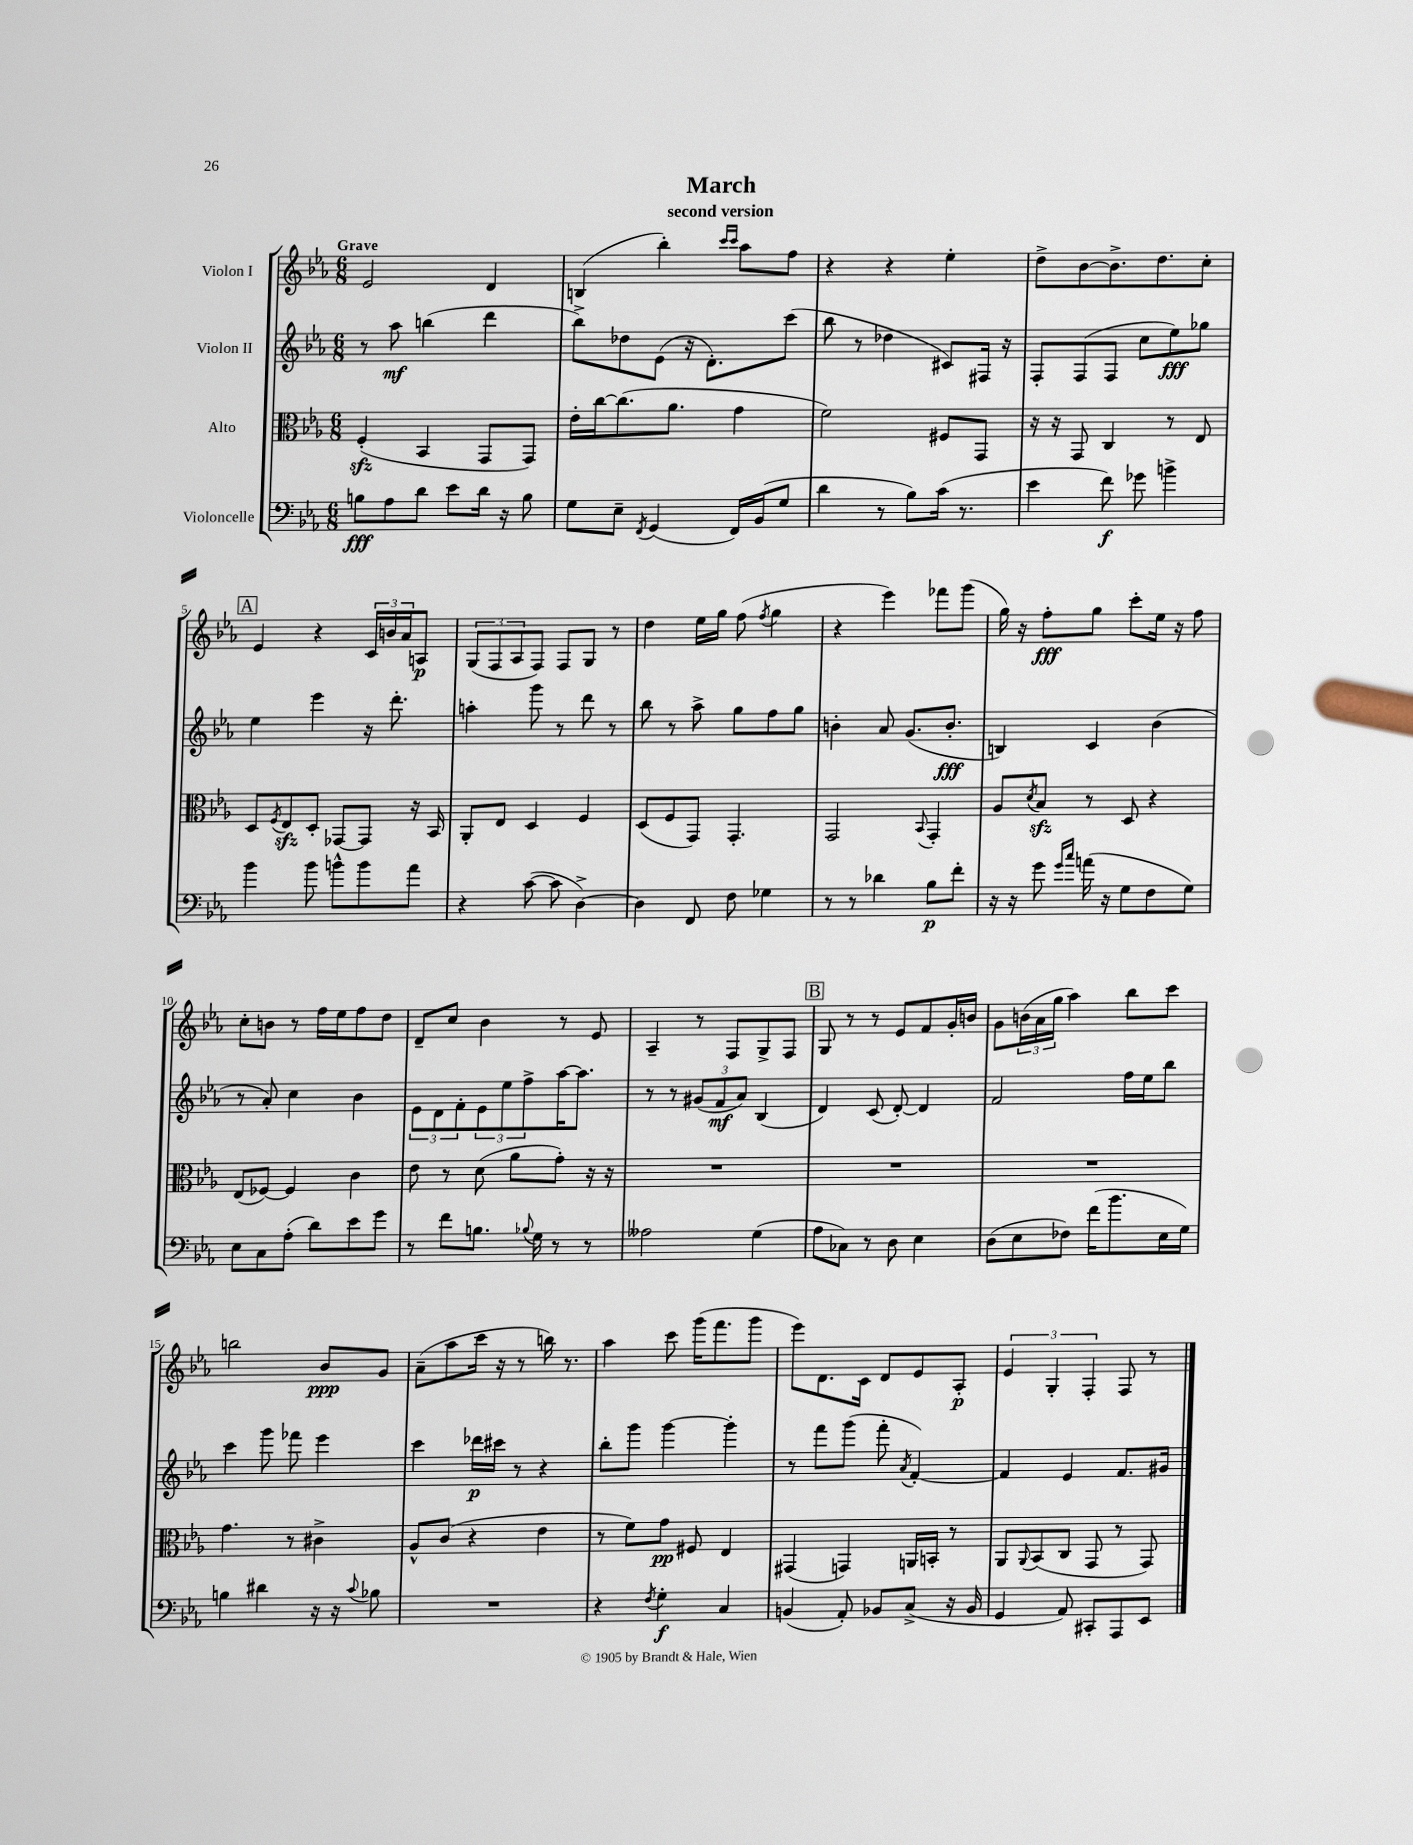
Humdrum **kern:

**kern	**dynam	**kern	**dynam	**kern	**dynam	**kern	**dynam
*part4	*part4	*part3	*part3	*part2	*part2	*part1	*part1
*staff4	*staff4	*staff3	*staff3	*staff2	*staff2	*staff1	*staff1
*I"Violoncelle	*	*I"Alto	*	*I"Violon II	*	*I"Violon I	*
*clefF4	*	*clefC3	*	*clefG2	*	*clefG2	*
*k[b-e-a-]	*	*k[b-e-a-]	*	*k[b-e-a-]	*	*k[b-e-a-]	*
*M6/8	*	*M6/8	*	*M6/8	*	*M6/8	*
=1	=1	=1	=1	=1	=1	=1	=1
!	!	!	!	!	!	!LO:TX:a:B:t=Grave	!
8Bn\L	fff	(4Fzz'/	.	8r	.	2e-/	.
8A-\	.	.	.	8aa-\	mf	.	.
8d\J	.	4BB-/	.	(4bbn\	.	.	.
8e-\L	.	.	.	.	.	.	.
16d\Jk	.	8GG/L	.	4ddd\	.	4d/	.
16r	.	.	.	.	.	.	.
8B\	.	8GG/J)	.	.	.	.	.
=2	=2	=2	=2	=2	=2	=2	=2
8G\L	.	16e-'\LL	.	8bb-^\L)	.	(4Bn/	.
.	.	[16cc\J	.	.	.	.	.
8E-~\J	.	(8.cc\]	.	8dd-X\	.	.	.
8qFF/	.	.	.	.	.	.	.
(4GG/	.	.	.	(8e-\J	.	4bb-'\)	.
.	.	8.a-\J	.	.	.	.	.
.	.	.	.	16r	.	.	.
.	.	.	.	8.d'\L)	.	.	.
.	.	.	.	.	.	16qqccc/LL	.
.	.	.	.	.	.	16qqccc/JJ	.
16FF/LL)	.	4g\	.	.	.	8aa-\L	.
(16BB-/J	.	.	.	.	.	.	.
8G/J	.	.	.	(8ccc\J	.	8ff\J	.
=3	=3	=3	=3	=3	=3	=3	=3
4d\	.	2f\)	.	8bb-\	.	4r	.
.	.	.	.	8r	.	.	.
8r	.	.	.	4dd-X\	.	4r	.
8B-\L)	.	.	.	.	.	.	.
(16c\Jk	.	8F#X/L	.	8c#X/L)	.	4ee-'\	.
8.r	.	.	.	.	.	.	.
.	.	8GG/J	.	16F#X/Jk	.	.	.
.	.	.	.	16r	.	.	.
=4	=4	=4	=4	=4	=4	=4	=4
4e-\	.	16r	.	8F'/L	.	8dd^\L	.
.	.	16r	.	.	.	.	.
.	.	8GG/	.	(8F/	.	[8b-\	.
8f\)	f	4C/	.	8F/J	.	8.b-^\]	.
8g-X\	.	.	.	8cc\L	.	.	.
.	.	.	.	.	.	8.dd\	.
4bn^\	.	8r	.	8ee-\)	fff	.	.
.	.	8E-/	.	8gg-X\J	.	8cc'\J	.
!!LO:LB:g=z
!!LO:REH:place=s1:t=A
=5	=5	=5	=5	=5	=5	=5	=5
4b-\	.	8D/L	.	4ee-\	.	4e-/	.
.	.	8qF/	.	.	.	.	.
.	.	8E-zz/	.	.	.	.	.
8b-\	.	8D'/J	.	4eee-\	.	4r	.
8bn^^\L	.	[8GG-X/L	.	.	.	.	.
8b\	.	8GG-/J]	.	16r	.	24c/LL	.
.	.	.	.	.	.	24bn/	.
.	.	.	.	8.ddd'\	.	.	.
.	.	.	.	.	.	24a-/J	.
8a-\J	.	16r	.	.	.	8An/J	p
.	.	16BB-/	.	.	.	.	.
=6	=6	=6	=6	=6	=6	=6	=6
4r	.	8AA-'/L	.	4aan'\	.	(12G/L	.
.	.	.	.	.	.	12F/	.
.	.	8E-/J	.	.	.	.	.
.	.	.	.	.	.	12A-/	.
([8c\	.	4D/	.	8ggg\	.	8F/J)	.
8c\]	.	.	.	8r	.	8F/L	.
[4D^\)	.	4F/	.	8ddd\	.	8G/J	.
.	.	.	.	8r	.	8r	.
=7	=7	=7	=7	=7	=7	=7	=7
4D\]	.	(8D/L	.	8bb-\	.	4dd\	.
.	.	8F/	.	8r	.	.	.
8FF/	.	8GG/J)	.	8aa-^\	.	16ee-\LL	.
.	.	.	.	.	.	16gg\JJ	.
8F\	.	4.GG'/	.	8gg\L	.	(8ff\	.
.	.	.	.	.	.	8qff/	.
4G-X\	.	.	.	8ff\	.	4gg\	.
.	.	.	.	8gg\J	.	.	.
=8	=8	=8	=8	=8	=8	=8	=8
8r	.	2GG/	.	4bn'\	.	4r	.
8r	.	.	.	.	.	.	.
4d-X\	.	.	.	8a-/	.	4eee-\)	.
.	.	.	.	(8.g/L	.	.	.
.	.	8qqBB-/	.	.	.	.	.
8B-\L	p	4GG'/	.	.	.	8fff-X\L	.
.	.	.	.	8.b'/J	fff	.	.
8f'\J	.	.	.	.	.	(8ggg\J	.
=9	=9	=9	=9	=9	=9	=9	=9
16r	.	8A-/L	.	4Bn/)	.	16gg\)	.
16r	.	.	.	.	.	16r	.
.	.	8qd/	.	.	.	.	.
8g\	.	8B-zz/J	.	.	.	8ff'\L	fff
16qqg/LL	.	.	.	.	.	.	.
16qqcc/JJ	.	.	.	.	.	.	.
(16an\	.	8r	.	4c/	.	8gg\J	.
16r	.	.	.	.	.	.	.
8G\L	.	8D/	.	.	.	8ccc'\L	.
8F\	.	4r	.	(4b-\	.	16ee-\Jk	.
.	.	.	.	.	.	16r	.
8G\J)	.	.	.	.	.	8ff\	.
!!LO:LB:g=z
=10	=10	=10	=10	=10	=10	=10	=10
8E-\L	.	(8E-/L	.	8r	.	8cc'\L	.
8C\	.	[8F-X/J)	.	8a-'/)	.	8bn\J	.
(8A-'\J	.	4F-/]	.	4cc\	.	8r	.
8d\L)	.	.	.	.	.	16ff\LL	.
.	.	.	.	.	.	16ee-\J	.
8e-\	.	4c\	.	4b-\	.	8ff\	.
8g\J	.	.	.	.	.	8dd\J	.
=11	=11	=11	=11	=11	=11	=11	=11
8r	.	8e-\	.	12e-\L	.	8d~/L	.
.	.	.	.	12d\	.	.	.
8f\L	.	8r	.	.	.	8cc/J	.
.	.	.	.	12f'\	.	.	.
8.Bn\J	.	(8d\	.	12e-\	.	4b-\	.
.	.	.	.	12ee-\	.	.	.
.	.	8a-\L	.	.	.	.	.
.	.	.	.	12ff^\	.	.	.
8qqB-X/	.	.	.	.	.	.	.
16G\	.	.	.	.	.	.	.
8r	.	8g'\J)	.	[16aa-\K	.	8r	.
.	.	.	.	8.aa-\J]	.	.	.
8r	.	16r	.	.	.	8e-/	.
.	.	16r	.	.	.	.	.
=12	=12	=12	=12	=12	=12	=12	=12
2A--X\	.	2.r	.	8r	.	4A-~/	.
.	.	.	.	8r	.	.	.
.	.	.	.	(12g#X/L	.	8r	.
.	.	.	.	12f/	mf	.	.
.	.	.	.	.	.	8F/L	.
.	.	.	.	12a-/J)	.	.	.
(4G\	.	.	.	(4B-/	.	8G^/	.
.	.	.	.	.	.	8F/J	.
!!LO:REH:place=s1:t=B
=13	=13	=13	=13	=13	=13	=13	=13
8A-\L	.	2.r	.	4d/)	.	8G/	.
8C-X\J)	.	.	.	.	.	8r	.
8r	.	.	.	(8c/	.	8r	.
8D\	.	.	.	[8d'/)	.	8e-/L	.
4E-\	.	.	.	4d/]	.	8f/	.
.	.	.	.	.	.	16g'/L	.
.	.	.	.	.	.	16bn/JJ	.
=14	=14	=14	=14	=14	=14	=14	=14
(8D\L	.	2.r	.	2f/	.	8g\L	.
8E-\	.	.	.	.	.	(24bn\L	.
.	.	.	.	.	.	24a-\	.
.	.	.	.	.	.	24gg\JJ	.
8F-X\J)	.	.	.	.	.	4aa-\)	.
(16f\KL	.	.	.	.	.	.	.
8.b-\	.	.	.	.	.	.	.
.	.	.	.	16ff\LL	.	8bb-\L	.
.	.	.	.	16ee-\J	.	.	.
16E-\L	.	.	.	8bb-\J	.	8ccc\J	.
16G\JJ)	.	.	.	.	.	.	.
!!LO:LB:g=z
=15	=15	=15	=15	=15	=15	=15	=15
4Bn\	.	4.g\	.	4ccc\	.	2bbn\	.
4d#X\	.	.	.	8ggg\	.	.	.
.	.	8r	.	8fff-X\	.	.	.
16r	.	4c#X^\	.	4eee-\	.	8b-/L	ppp
16r	.	.	.	.	.	.	.
8qqc/	.	.	.	.	.	.	.
8B-X\	.	.	.	.	.	8g/J	.
=16	=16	=16	=16	=16	=16	=16	=16
2.r	.	8A-^^/L	.	4ccc\	.	(8a-~\L	.
.	.	(8c/J	.	.	.	8aa-\	.
.	.	4r	.	16ddd-X\LL	p	16ccc\Jk	.
.	.	.	.	16ccc#X\JJ	.	16r	.
.	.	.	.	8r	.	8r	.
.	.	4e-\	.	4r	.	16bbn\)	.
.	.	.	.	.	.	8.r	.
=17	=17	=17	=17	=17	=17	=17	=17
4r	.	8r	.	8bb-'\L	.	4aa-\	.
.	.	8f\L)	.	8ggg\J	.	.	.
8qF/	.	.	.	.	.	.	.
4G'\	f	8g\J	pp	[4ggg\	.	8ccc\	.
.	.	8F#X/	.	.	.	(16ggg\KL	.
.	.	.	.	.	.	8.fff\	.
4C/	.	4E-/	.	4ggg'\]	.	.	.
.	.	.	.	.	.	8ggg\J	.
=18	=18	=18	=18	=18	=18	=18	=18
(4BBn/	.	(4GG#X/	.	8r	.	8eee-\L)	.
.	.	.	.	8fff\L	.	8.d\	.
8AA-'/)	.	4GGn/)	.	(8ggg\J	.	.	.
.	.	.	.	.	.	16c\Jk	.
8BB-X/L	.	.	.	8fff'\	.	8d/L	.
.	.	.	.	8qa-/	.	.	.
(8C^/J	.	16AAn/LL	.	[4f'/)	.	8e-/	.
.	.	16BBn'/JJ	.	.	.	.	.
16r	.	8r	.	.	.	8A-'/J	p
16BB-/	.	.	.	.	.	.	.
=19	=19	=19	=19	=19	=19	=19	=19
4GG/	.	8AA-/L	.	4f/]	.	6e-/	.
.	.	8qqAA-/	.	.	.	.	.
.	.	(8BB-/	.	.	.	.	.
.	.	.	.	.	.	6G'/	.
8AA-/)	.	8C/J	.	4e-/	.	.	.
.	.	.	.	.	.	6F'/	.
8CC#X'/L	.	8GG/	.	.	.	.	.
8AAA-/	.	8r	.	8.f/L	.	8F/	.
8EE-/J	.	8GG/)	.	.	.	8r	.
.	.	.	.	16g#X/Jk	.	.	.
==	==	==	==	==	==	==	==
*-	*-	*-	*-	*-	*-	*-	*-
